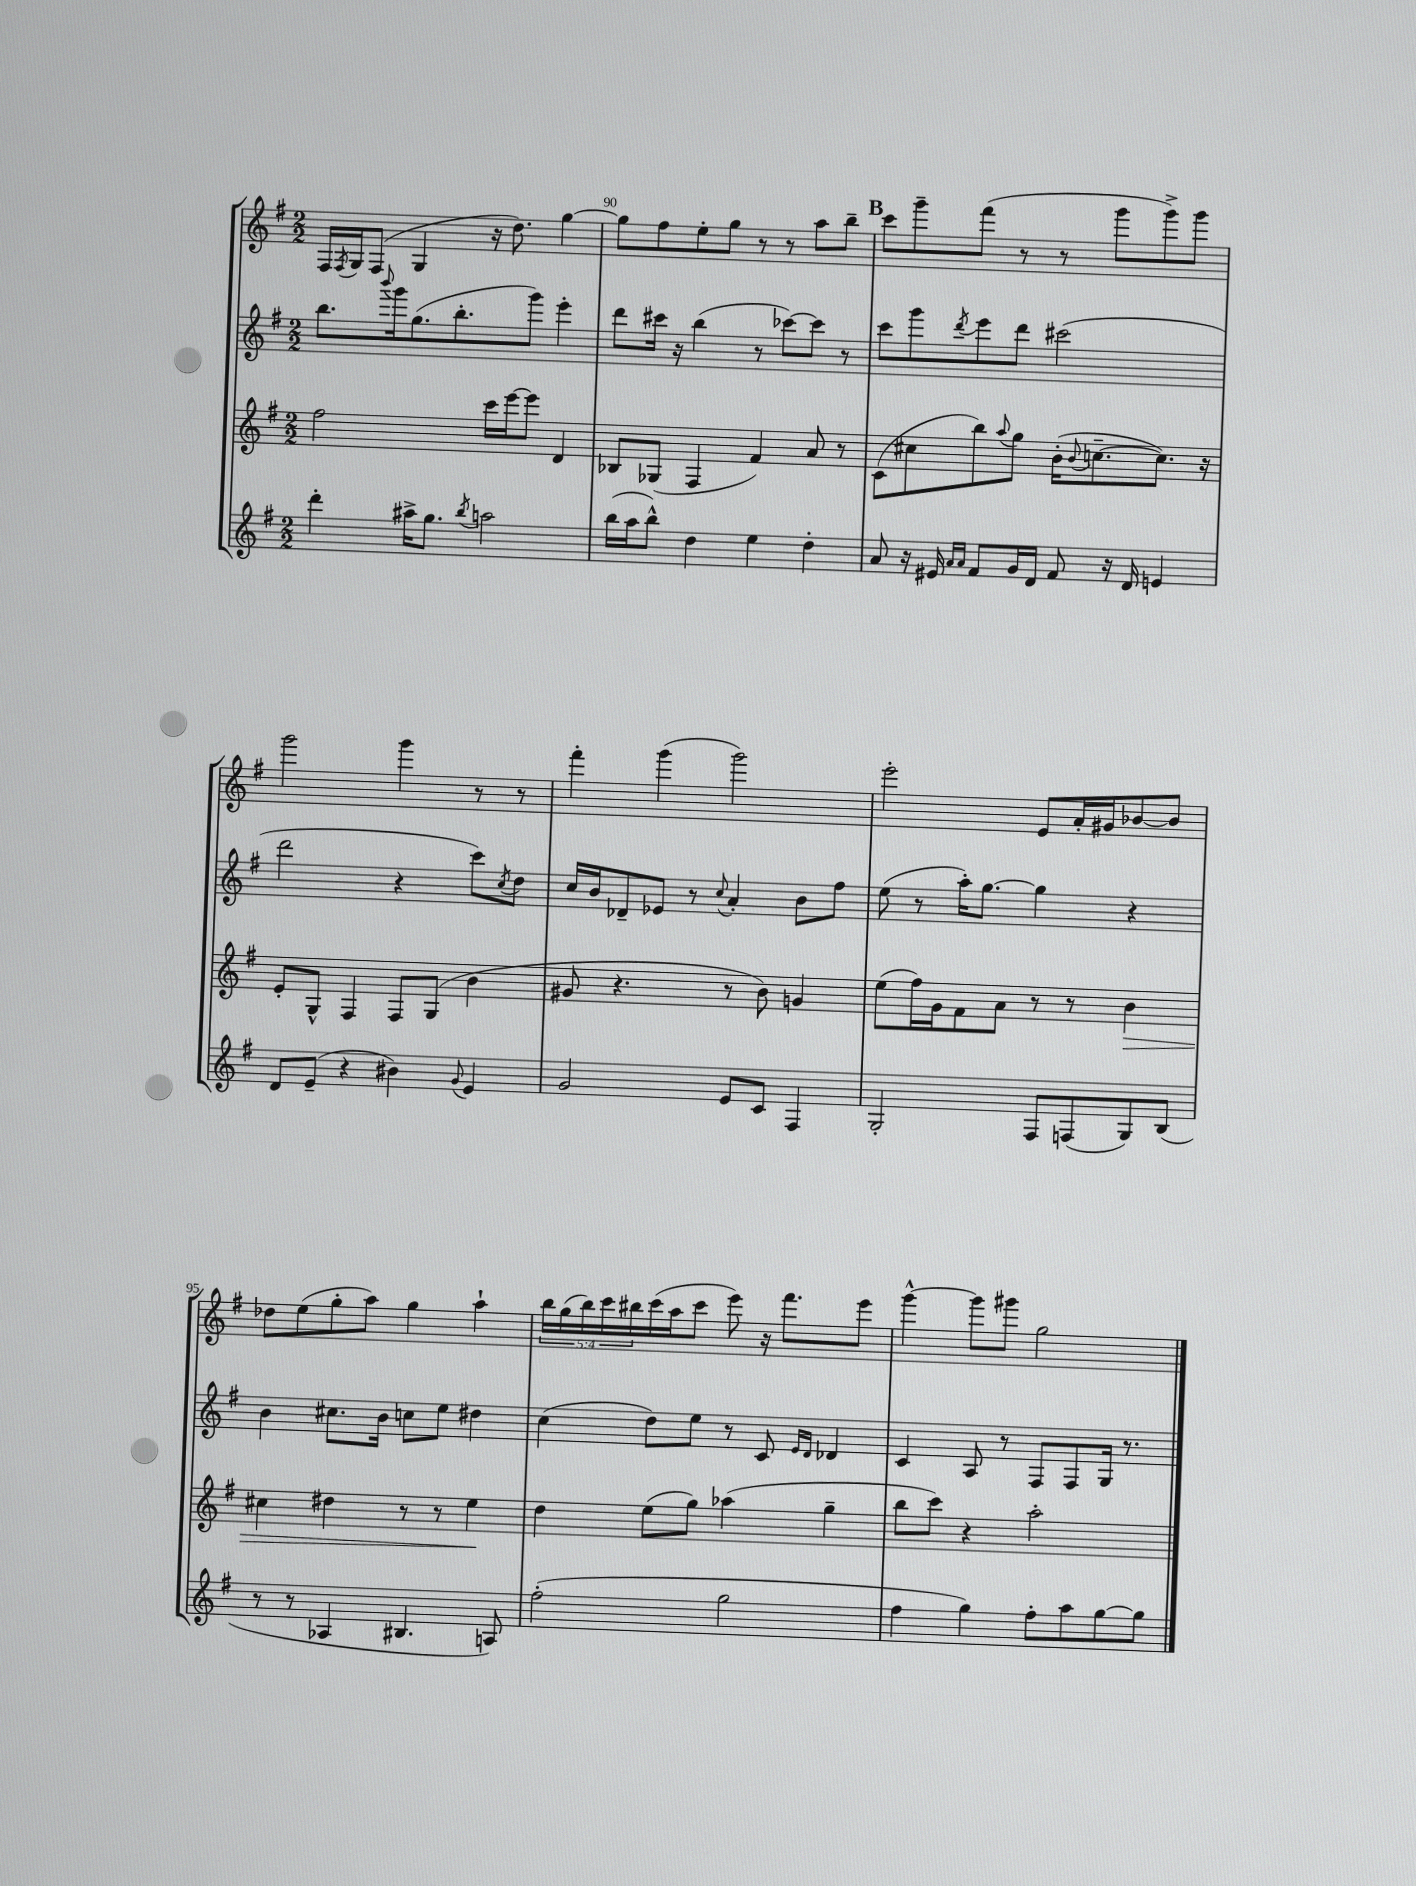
<<
\new StaffGroup <<
\new Staff = "s0" {
    \clef treble \key g \major \numericTimeSignature \time 2/2 \override Staff.TupletNumber.text = #tuplet-number::calc-fraction-text
    fis16 \acciaccatura { fis8 } g16 fis8( g4 r16 d''8.) g''4~ |
    g''8 fis''8 e''8-. g''8 r8 r8 a''8 b''8-- |
    \mark \markup { \bold "B" } c'''8 g'''8-- fis'''8( r8 r8 g'''8 g'''8->) g'''8 |
    g'''2 g'''4 r8 r8 |
    fis'''4-. g'''4( g'''2) |
    e'''2-. e'8 a'16-. gis'16 bes'8~ bes'8 |
    des''8 e''8( g''8-. a''8) g''4 a''4-! |
    \tuplet 5/4 { b''16 g''16( b''16) c'''16 bis''16 } c'''16( a''16 c'''8 e'''8) r16 fis'''8. e'''8 |
    g'''4~-^ g'''8 gis'''8 g''2 \bar "|." |
}
\new Staff = "s1" {
    \clef treble \key g \major \numericTimeSignature \time 2/2
    b''8. \appoggiatura { b'''8 } g'''16 g''8.( b''8.-. g'''8) e'''4-. |
    d'''8 cis'''16 r16 b''4( r8 ces'''8~) ces'''8 r8 |
    \mark \markup { \bold "B" } c'''8 g'''8 \acciaccatura { d'''8 } e'''8 d'''8 cis'''2( |
    d'''2 r4 c'''8) \acciaccatura { c''8 } d''8 |
    c''16 b'16 des'8-- ees'8 r8 \appoggiatura { c''8 } a'4-. b'8 fis''8 |
    e''8( r8 a''16-.) g''8.~ g''4 r4 |
    b'4 cis''8. b'16 c''8 e''8 dis''4 |
    c''4( d''8) e''8 r8 c'8 \grace { e'16 d'16 } des'4 |
    c'4 a8 r8 fis8 fis8 g16 r8. \bar "|." |
}
\new Staff = "s2" {
    \clef treble \key g \major \numericTimeSignature \time 2/2
    fis''2 c'''16 e'''16~ e'''8 d'4 |
    bes8 ges8( fis4 fis'4) a'8 r8 |
    \mark \markup { \bold "B" } c'8( cis''8 b''8) \appoggiatura { a''8 } g''8 b'16-.( \appoggiatura { b'8 } c''8.~-- c''8.) r16 |
    e'8-. g8-^ fis4 fis8 g8( b'4 |
    gis'8 r4. r8 b'8) g'4 |
    e''8( fis''16) g'16 fis'8 a'8 r8 r8 b'4\> |
    cis''4 dis''4 r8 r8 e''4\! |
    d''4 e''8( g''8) aes''4( g''4-- |
    b''8 c'''8) r4 a''2-. \bar "|." |
}
\new Staff = "s3" {
    \clef treble \key g \major \numericTimeSignature \time 2/2
    d'''4-. ais''16-> g''8. \acciaccatura { b''8 } a''2 |
    b''16( a''16 b''8-^) d''4 e''4 d''4-. |
    \mark \markup { \bold "B" } a'8 r16 eis'16 \grace { a'16 a'16 } fis'8 g'16 d'16 fis'8 r16 d'16 e'4 |
    d'8 e'8--( r4 bis'4) \appoggiatura { g'8 } e'4 |
    g'2 e'8 c'8 fis4 |
    g2-. fis8 f8( g8) b8( |
    r8 r8 aes4 bis4. a8) |
    fis''2-.( g''2 |
    fis''4 g''4) fis''8-. a''8 g''8~ g''8 \bar "|." |
}
>>
>>
\layout { \context { \Score currentBarNumber = #89 \override BarNumber.break-visibility = ##(#f #t #t) barNumberVisibility = #(every-nth-bar-number-visible 5) } }
